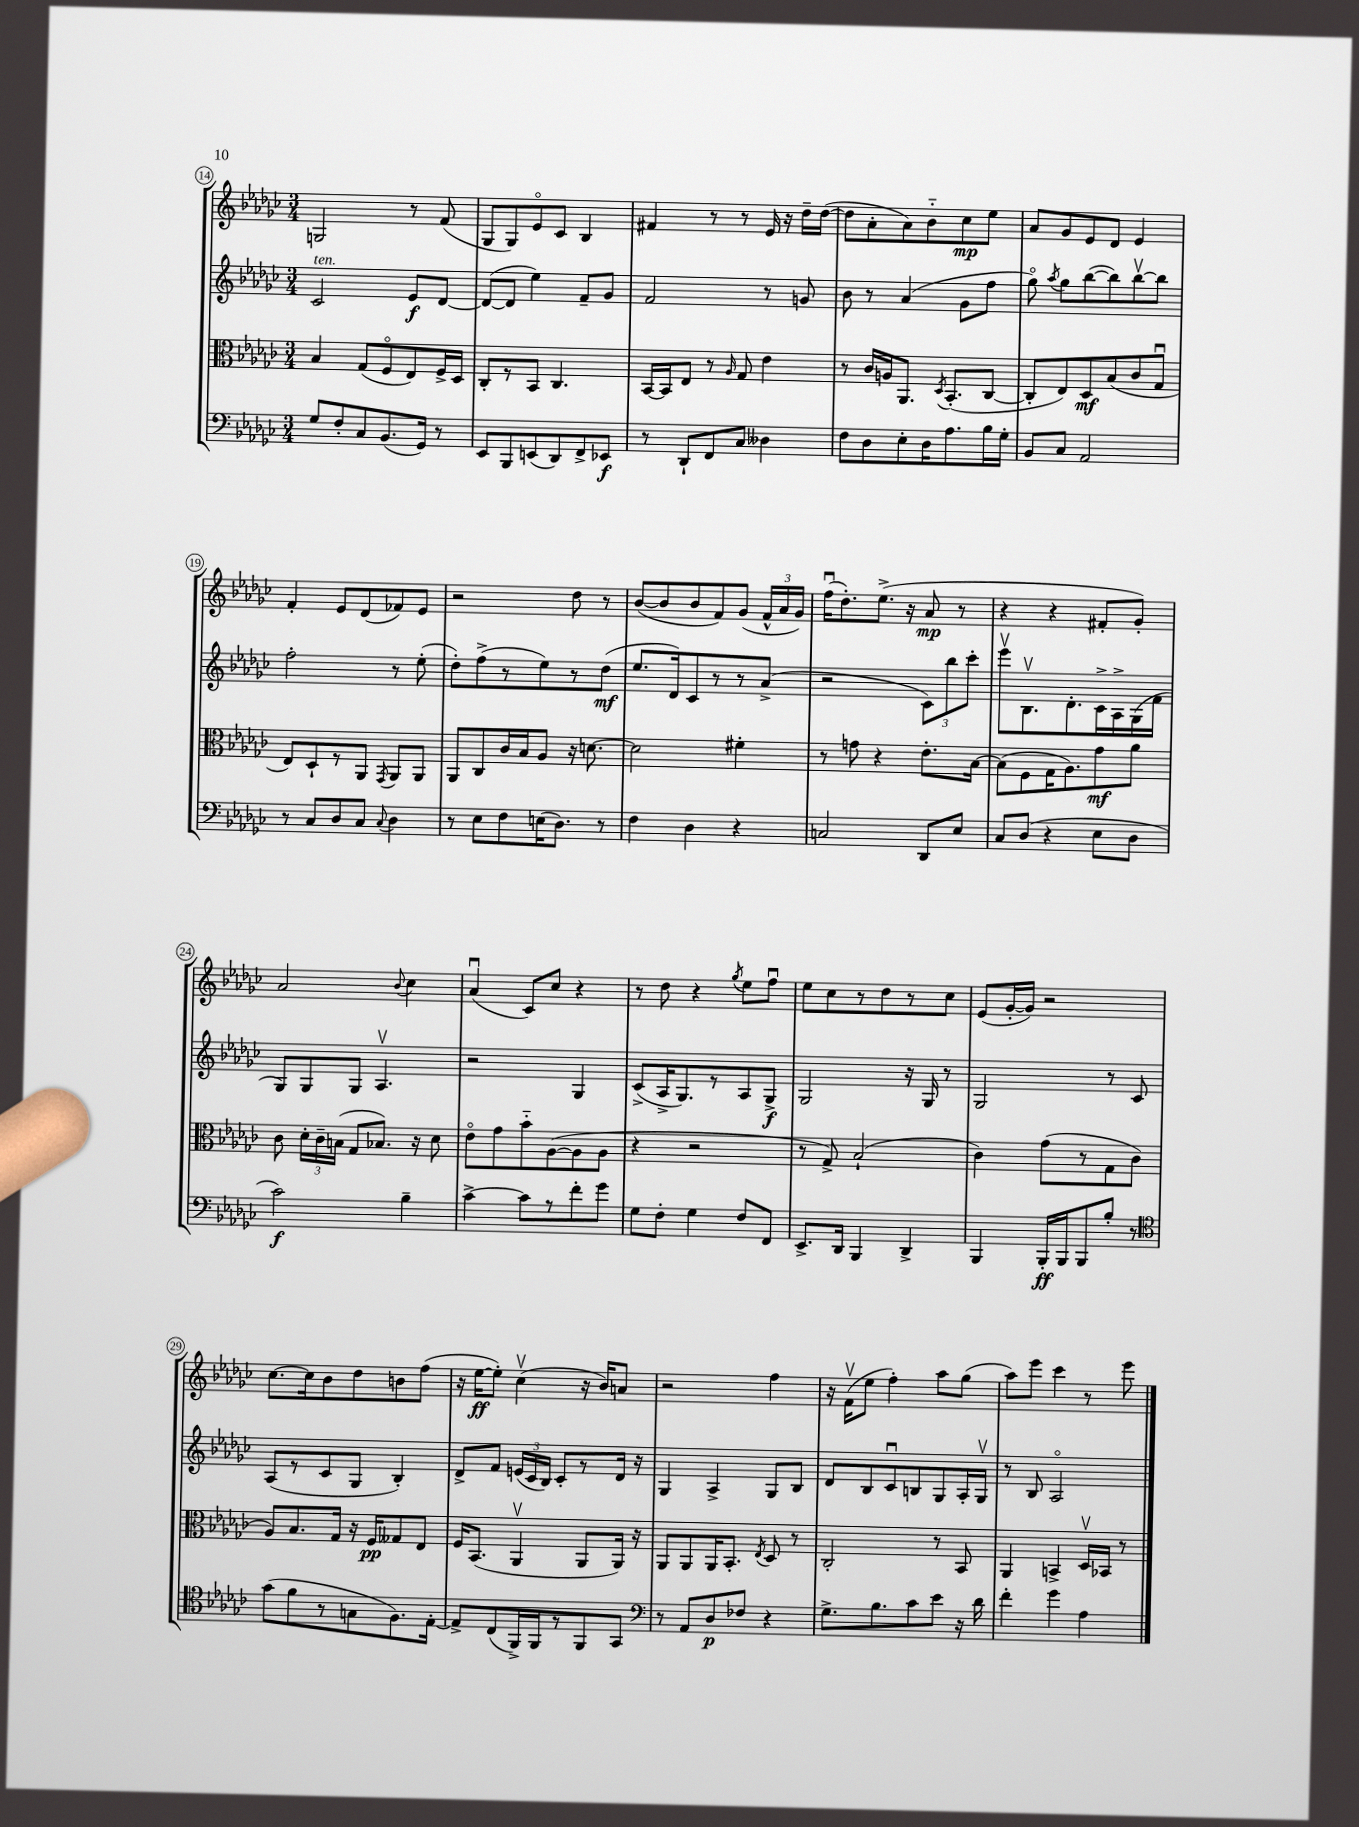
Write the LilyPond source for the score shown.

<<
\new StaffGroup <<
\new Staff = "s0" {
    \clef treble \key ges \major \numericTimeSignature \time 3/4
    \autoBeamOff g2 r8 f'8( |
    ges8[ ges8) ees'8\flageolet ces'8] bes4 |
    fis'4 r8 r8 ees'16 r16 des''16[-- des''16]~( |
    des''8[ aes'8-. aes'8) bes'8-_ ces''8\mp ees''8] |
    aes'8[ ges'8 ees'8 des'8] ees'4 |
    f'4-. ees'8[ des'8( fes'8) ees'8] |
    r2 des''8 r8 |
    bes'8[~( bes'8 bes'8 f'8) ges'8]( \tuplet 3/2 { f'16[-^ aes'16 ges'16]) } |
    f''16[\downbow( des''8.-.) ees''8.]->( r16 aes'8\mp r8 |
    r4 r4 fis'8[-. ges'8]-.) |
    aes'2 \appoggiatura { bes'8 } ces''4 |
    aes'4\downbow( ces'8[) ces''8] r4 |
    r8 des''8 r4 \acciaccatura { ges''8 } ees''8[ f''8]\downbow |
    ees''8[ ces''8 r8 des''8 r8 ces''8] |
    ees'8[( ges'16~-. ges'16]) r2 |
    ces''8.[~ ces''16 bes'8 des''8 b'8 f''8]( |
    r16 ees''16[~\ff ees''8]-.) ces''4\upbow( r16 bes'16[) a'8] |
    r2 f''4 |
    r16 f'16[\upbow( ees''8] f''4-.) aes''8[ ges''8]( |
    aes''8[) ees'''8] ces'''4 r8 ees'''8 \bar "|." |
}
\new Staff = "s1" {
    \clef treble \key ges \major \numericTimeSignature \time 3/4
    \autoBeamOff ces'2^\markup { \italic "ten." } ees'8[\f des'8]~ |
    des'8[~( des'8] ees''4) f'8[-- ges'8] |
    f'2 r8 g'8 |
    bes'8 r8 aes'4( ges'8[ f''8] |
    ges''8\flageolet) \acciaccatura { aes''8 } ges''8[ bes''8~( bes''8) bes''8~\upbow bes''8] |
    f''2-. r8 ees''8-.( |
    des''8[-.) f''8->( r8 ees''8) r8 des''8]\mf( |
    ees''8.[ des'16) ces'8 r8 r8 aes'8]->( |
    r2 \tuplet 3/2 { ces'8[) bes''8 ces'''8]-. } |
    ees'''8[\upbow bes8.\upbow des'8.-. ces'16-> aes16-> ges16( f'16] |
    ges8[) ges8 ges8] aes4.\upbow |
    r2 ges4 |
    ces'8[->( aes16-> ges8.) r8 aes8 ges8]->\f |
    ges2 r16 ges16 r8 |
    ges2 r8 ces'8 |
    aes8[( r8 ces'8 ges8] bes4-.) |
    des'8[-> f'8] \tuplet 3/2 { e'16[( ces'16 bes16]) } ces'8[-. r8 des'16] r16 |
    ges4 aes4-> ges8[ bes8] |
    des'8[ bes8 ces'8\downbow b8 ges8 aes16-. ges16]\upbow |
    r8 bes8 aes2\flageolet \bar "|." |
}
\new Staff = "s2" {
    \clef alto \key ges \major \numericTimeSignature \time 3/4
    \autoBeamOff bes4 ges8[( f8\flageolet ees8) f16-> des16] |
    ces8[-. r8 bes,8] ces4. |
    bes,16[~ bes,16 ees8] r8 \grace { aes16 } ges8 ees'4 |
    r8 ces'16[ a16 aes,8.] \acciaccatura { des8 } bes,8.[-.( ces8]~ |
    ces8[-. ees8) des8\mf bes8( ces'8 ges8]\downbow |
    ees8[) des8-! r8 aes,8] \acciaccatura { ges,8 } aes,8[ aes,8] |
    aes,8[ ces8 ces'16 bes16 aes8] r16 d'8.~ |
    d'2 fis'4-. |
    r8 g'8 r4 ees'8.[-. bes16]~ |
    bes8[( f8 ges16 aes8.) ges'8\mf aes'8] |
    ces'8 \tuplet 3/2 { des'16[-. ces'16-- b16]( } ges8[ bes8.]) r16 des'8 |
    ees'8[\flageolet ges'8 bes'8-_ aes8~( aes8 aes8] |
    r4 r2 |
    r8 ges8->) bes2-!( |
    ces'4) ges'8[( r8 ges8 ces'8] |
    aes8[) bes8. ges16] r16 f16[\pp geses8 ees8] |
    f16[ bes,8.]( aes,4\upbow aes,8[ aes,16]) r16 |
    aes,8[ aes,8 aes,16 bes,8.]-. \acciaccatura { ees8 } des8 r8 |
    ces2-. r8 bes,8 |
    aes,4 b,4-> des16[\upbow bes,16] r8 \bar "|." |
}
\new Staff = "s3" {
    \clef bass \key ges \major \numericTimeSignature \time 3/4
    \autoBeamOff ges8[ f8-. ces8 bes,8.( ges,16]) r8 |
    ees,8[ bes,,8 e,8( des,8) f,8-> ees,8]\f |
    r8 des,8[-! f,8 ces8] deses4 |
    f8[ des8 ees8-. des16 aes8. bes16 ges16]-. |
    bes,8[ ces8] aes,2 |
    r8 ces8[ des8 ces8] \appoggiatura { ces8 } des4 |
    r8 ees8[ f8 e16( des8.]) r8 |
    f4 des4 r4 |
    c2 des,8[ ees8] |
    ces8[ des8]( r4 ees8[ des8] |
    ces'2\f) bes4-- |
    ces'4~-> ces'8[ r8 f'8-. ges'8] |
    ges8[ f8]-. ges4 f8[ f,8] |
    ees,8.[-> des,16] bes,,4 des,4-> |
    bes,,4 bes,,16[-.\ff bes,,16 bes,,8 bes8]-. r8 |
    \clef tenor ges'8[( f'8 r8 g8 f8.) ees16]~-. |
    ees8[-> ces8( f,16->) f,16 r8 f,8 ges,8] |
    \clef bass r8 aes,8[ des8\p fes8] r4 |
    ges8.[-> bes8. ces'8 ees'8] r16 des'16 |
    f'4-. ges'4 aes4 \bar "|." |
}
>>
>>
\layout { \context { \Score currentBarNumber = #14 \override BarNumber.stencil = #(make-stencil-circler 0.1 0.3 ly:text-interface::print) } }
